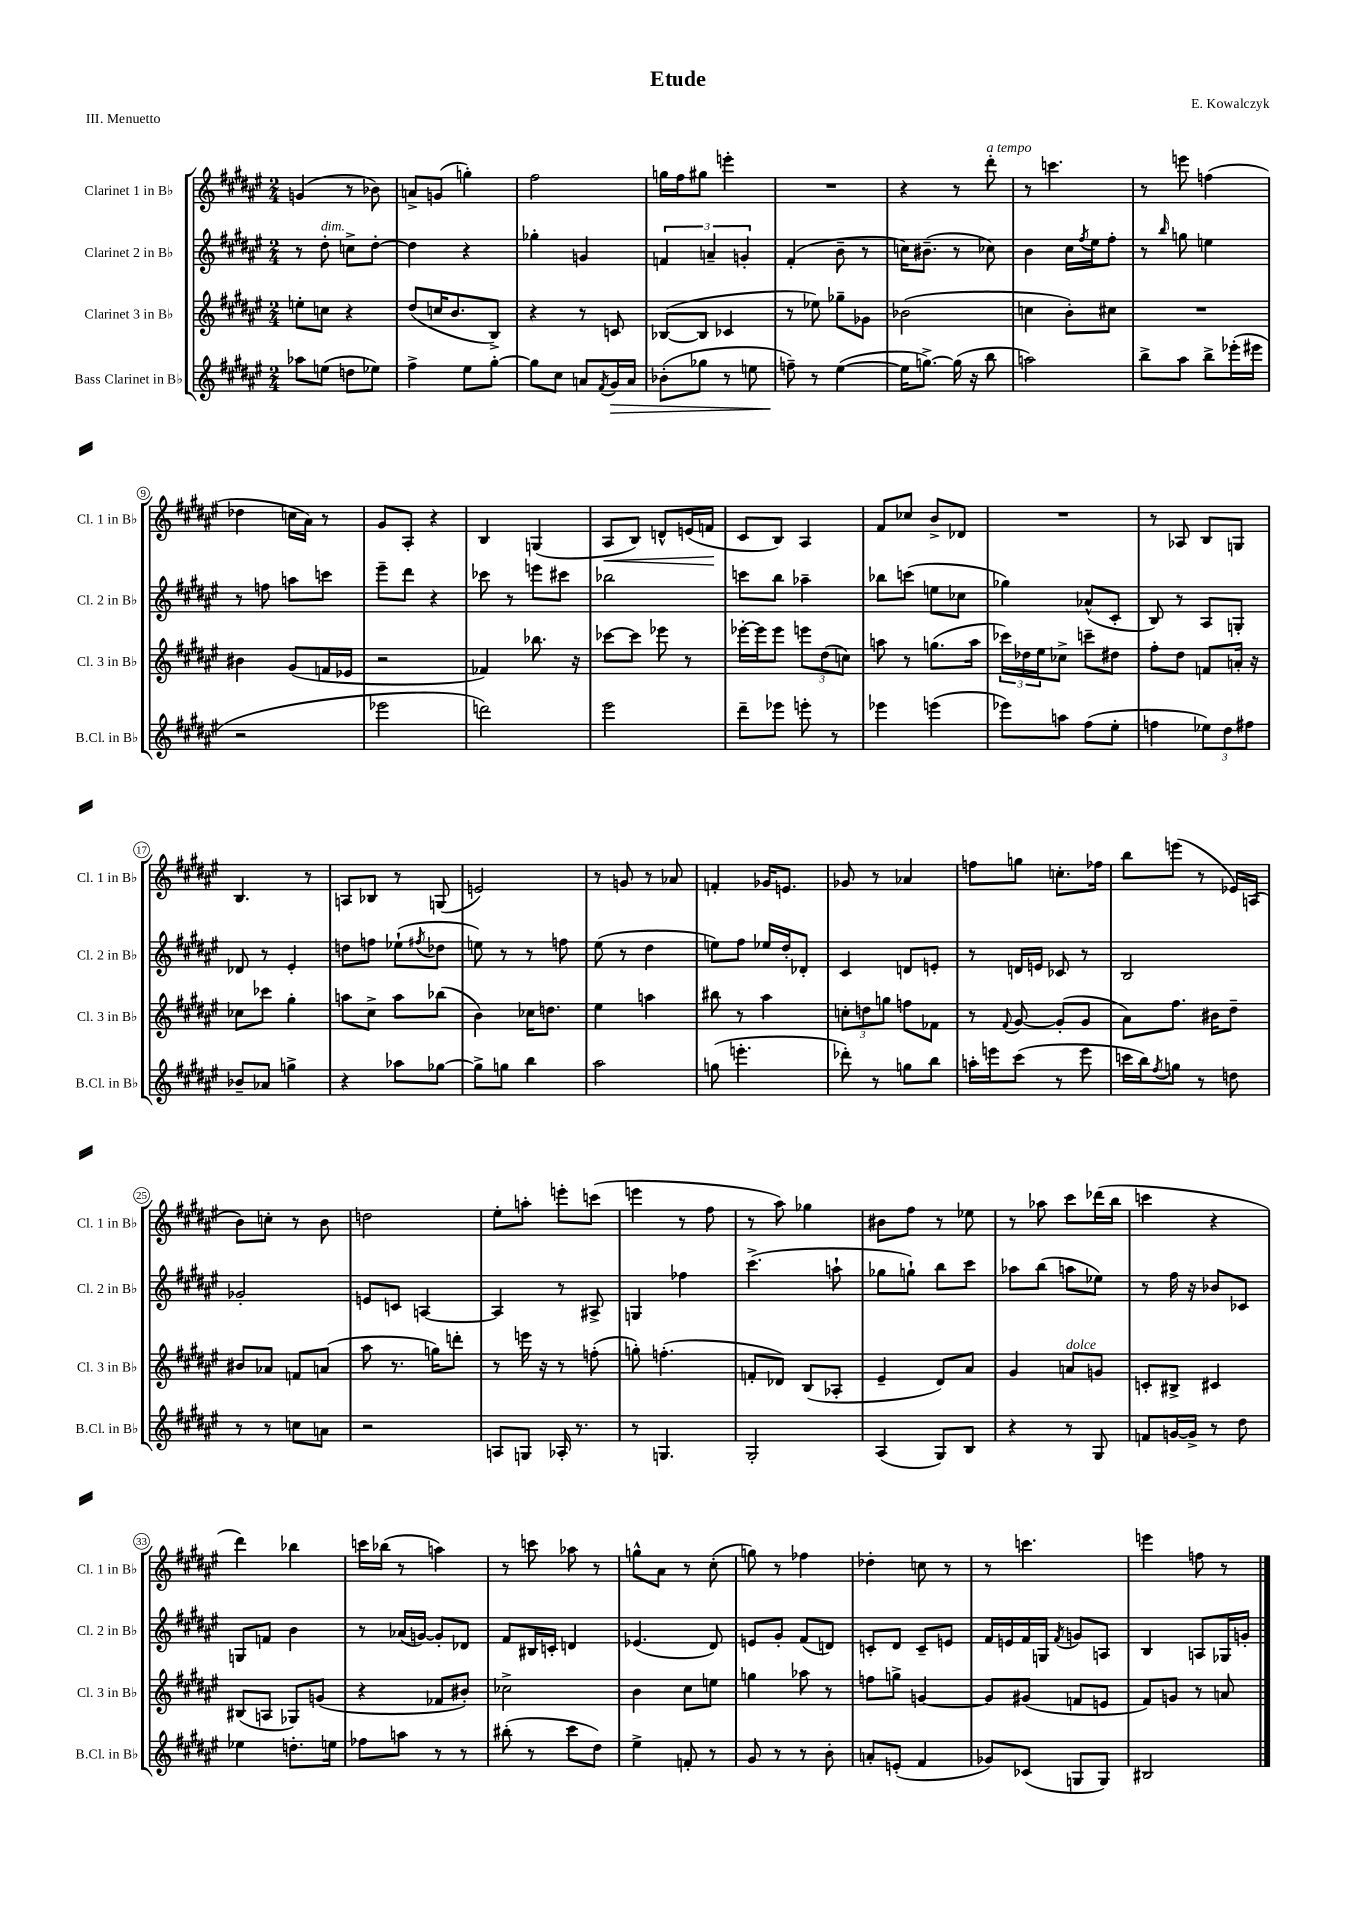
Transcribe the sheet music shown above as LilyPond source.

\header { title = "Etude" composer = "E. Kowalczyk" piece = "III. Menuetto" }
<<
\new StaffGroup <<
\new Staff = "s0" \with { instrumentName = "Clarinet 1 in Bb" shortInstrumentName = "Cl. 1 in Bb" } {
    \clef treble \key fis \major \numericTimeSignature \time 2/4
    g'4( r8 bes'8) |
    a'8-> g'8( g''4-.) |
    fis''2 |
    g''16 fis''16 gis''8 e'''4-. |
    R2 |
    r4 r8 dis'''8-.^\markup { \italic "a tempo" } |
    r8 c'''4. |
    r8 e'''8 f''4( |
    des''4 c''16 ais'16) r8 |
    gis'8 ais8-. r4 |
    b4 g4( |
    ais8\< b8) d'8-^ e'16( f'16\! |
    cis'8 b8) ais4 |
    fis'8 ces''8 b'8-> des'8 |
    R2 |
    r8 aes8 b8 g8 |
    b4. r8 |
    a8 bes8 r8 g8( |
    e'2) |
    r8 g'8 r8 aes'8 |
    f'4-. ges'16 e'8. |
    ges'8 r8 aes'4 |
    f''8 g''8 c''8.-. fes''16 |
    b''8 e'''8( r8 ees'16) a16( |
    b'8) c''8-. r8 b'8 |
    d''2 |
    eis''8-. a''8-. e'''8-. c'''8( |
    e'''4 r8 fis''8 |
    r8 ais''8) ges''4 |
    bis'8 fis''8 r8 ees''8 |
    r8 aes''8 cis'''8 des'''16( b''16 |
    c'''4 r4 |
    dis'''4) bes''4 |
    c'''16 bes''16( r8 a''4) |
    r8 c'''8 aes''8 r8 |
    g''8-^ ais'8 r8 cis''8-.( |
    g''8) r8 fes''4 |
    des''4-. c''8 r8 |
    r8 c'''4. |
    e'''4 f''8 r8 \bar "|." |
}
\new Staff = "s1" \with { instrumentName = "Clarinet 2 in Bb" shortInstrumentName = "Cl. 2 in Bb" } {
    \clef treble \key fis \major \numericTimeSignature \time 2/4
    r8 dis''8-.^\markup { \italic "dim." } c''8-> dis''8~-. |
    dis''4 r4 |
    ges''4-. g'4 |
    \tuplet 3/2 { f'4 a'4-- g'4-. } |
    fis'4-.( b'8-- r8 |
    c''16) bis'8.--( r8 ces''8) |
    b'4 cis''16 \acciaccatura { fis''8 } eis''16 fis''8-. |
    r8 \grace { b''16 } g''8 e''4 |
    r8 f''8 a''8 c'''8 |
    eis'''8-- dis'''8 r4 |
    ces'''8 r8 e'''8 cis'''8 |
    bes''2 |
    c'''8 b''8 aes''4-- |
    bes''8 c'''8( e''8 ces''8 |
    ges''4) aes'8-^( cis'8-. |
    b8) r8 ais8 g8-. |
    des'8 r8 eis'4-. |
    d''8 f''8 ees''8-!( \acciaccatura { fis''8 } des''8 |
    e''8) r8 r8 f''8 |
    eis''8( r8 dis''4 |
    e''8) fis''8 ees''16 dis''16-. des'8-. |
    cis'4 d'8 e'8-. |
    r8 d'16 e'16 ces'8 r8 |
    b2 |
    ges'2-. |
    e'8 c'8 a4~ |
    a4 r8 ais8-> |
    g4 fes''4 |
    cis'''4.->( a''8-! |
    ges''8 g''8-!) b''8 cis'''8 |
    aes''8 b''8( a''8 ees''8) |
    r8 fis''16 r16 bes'8 ces'8 |
    g8 f'8 b'4 |
    r8 aes'16( g'16~) g'8-. des'8 |
    fis'8 bis16 c'16-. d'4 |
    ees'4.( dis'8) |
    e'8 gis'8-. fis'8( d'8) |
    c'8-. dis'8 c'8-- e'8 |
    fis'16 e'16 fis'16 g16 \acciaccatura { fis'8 } g'8 a8 |
    b4 a8 ges16 g'16-. \bar "|." |
}
\new Staff = "s2" \with { instrumentName = "Clarinet 3 in Bb" shortInstrumentName = "Cl. 3 in Bb" } {
    \clef treble \key fis \major \numericTimeSignature \time 2/4
    e''8-. c''8 r4 |
    dis''8( c''16 b'8. b8->) |
    r4 r8 c'8 |
    bes8~( bes8 ces'4 |
    r8 ees''8) ges''8-- ges'8 |
    bes'2( |
    c''4 b'8-.) cis''8 |
    R2 |
    bis'4 gis'8( f'16 ees'16 |
    r2 |
    fes'4) bes''8. r16 |
    ces'''8~ ces'''8 ees'''8 r8 |
    ees'''16~-. ees'''16 ees'''8 \tuplet 3/2 { e'''8 dis''8( c''8) } |
    a''8 r8 g''8.( a''16 |
    \tuplet 3/2 { ces'''16) des''16 eis''16 } ces''8-> c'''8-- dis''8 |
    fis''8-. dis''8 f'8 a'16-. r16 |
    ces''8 ces'''8 gis''4-. |
    a''8 cis''8-> a''8 bes''8( |
    b'4) ces''16 d''8. |
    eis''4 a''4 |
    bis''8 r8 ais''4 |
    \tuplet 3/2 { c''8-. d''8 g''8 } f''8 fes'8 |
    r8 \appoggiatura { fis'8 } gis'8~ gis'8-.( gis'8 |
    ais'8) fis''8. bis'16 dis''8-- |
    bis'8 aes'8 f'8 a'8( |
    ais''8 r8. g''16) d'''8-. |
    r8 e'''16 r16 r8 f''8-.( |
    g''8-.) f''4.-.( |
    f'8-. des'8) b8( aes8-. |
    eis'4-- dis'8) ais'8 |
    gis'4 a'8^\markup { \italic "dolce" } g'8 |
    c'8-. bis8-> cis'4 |
    bis8( a8 ges8) g'8( |
    r4 fes'8 bis'8-.) |
    ces''2-> |
    b'4 cis''8 e''8 |
    g''4 aes''8 r8 |
    f''8 g''8-> g'4~ |
    g'8 gis'8( f'8 e'8 |
    fis'8) g'8 r8 a'8 \bar "|." |
}
\new Staff = "s3" \with { instrumentName = "Bass Clarinet in Bb" shortInstrumentName = "B.Cl. in Bb" } {
    \clef treble \key fis \major \numericTimeSignature \time 2/4
    aes''8 e''8( d''8 ees''8) |
    fis''4-> eis''8 gis''8~-. |
    gis''8 cis''8 a'8 \acciaccatura { fis'8 } gis'16\> a'16 |
    bes'8-.( ges''8 r8 e''8 |
    f''8--\!) r8 eis''4~( |
    eis''16 g''8.~->) g''16( r16 b''8 |
    a''2) |
    b''8-> ais''8 b''8-> ees'''16-.( eis'''16 |
    r2 |
    ees'''2 |
    d'''2) |
    eis'''2 |
    dis'''8-- ees'''8 e'''8-. r8 |
    ees'''4 e'''4( |
    ees'''8) a''8 fis''8( eis''8-. |
    f''4 \tuplet 3/2 { ees''8) dis''8 fis''8 } |
    bes'8-- aes'8 g''4-> |
    r4 aes''8 ges''8~ |
    ges''8-> g''8 b''4 |
    ais''2 |
    g''8( e'''4.-. |
    des'''8-.) r8 g''8 b''8 |
    a''16-. e'''16 cis'''8( r8 e'''8 |
    c'''16 b''16) \acciaccatura { fis''8 } g''8 r8 d''8 |
    r8 r8 c''8 a'8 |
    r2 |
    a8 g8 aes16-. r8. |
    r8 g4. |
    gis2-. |
    ais4( gis8) b8 |
    r4 r8 gis8 |
    f'8 g'16~ g'16-> r8 dis''8 |
    ees''4 d''8.-. e''16 |
    fes''8 a''8 r8 r8 |
    bis''8-.( r8 cis'''8 dis''8) |
    eis''4-> f'8-. r8 |
    gis'8 r8 r8 b'8-. |
    a'8-. e'8-.( fis'4 |
    ges'8) ces'8( g8 g8) |
    bis2 \bar "|." |
}
>>
>>
\layout { \context { \Score \override BarNumber.stencil = #(make-stencil-circler 0.1 0.3 ly:text-interface::print) } }
